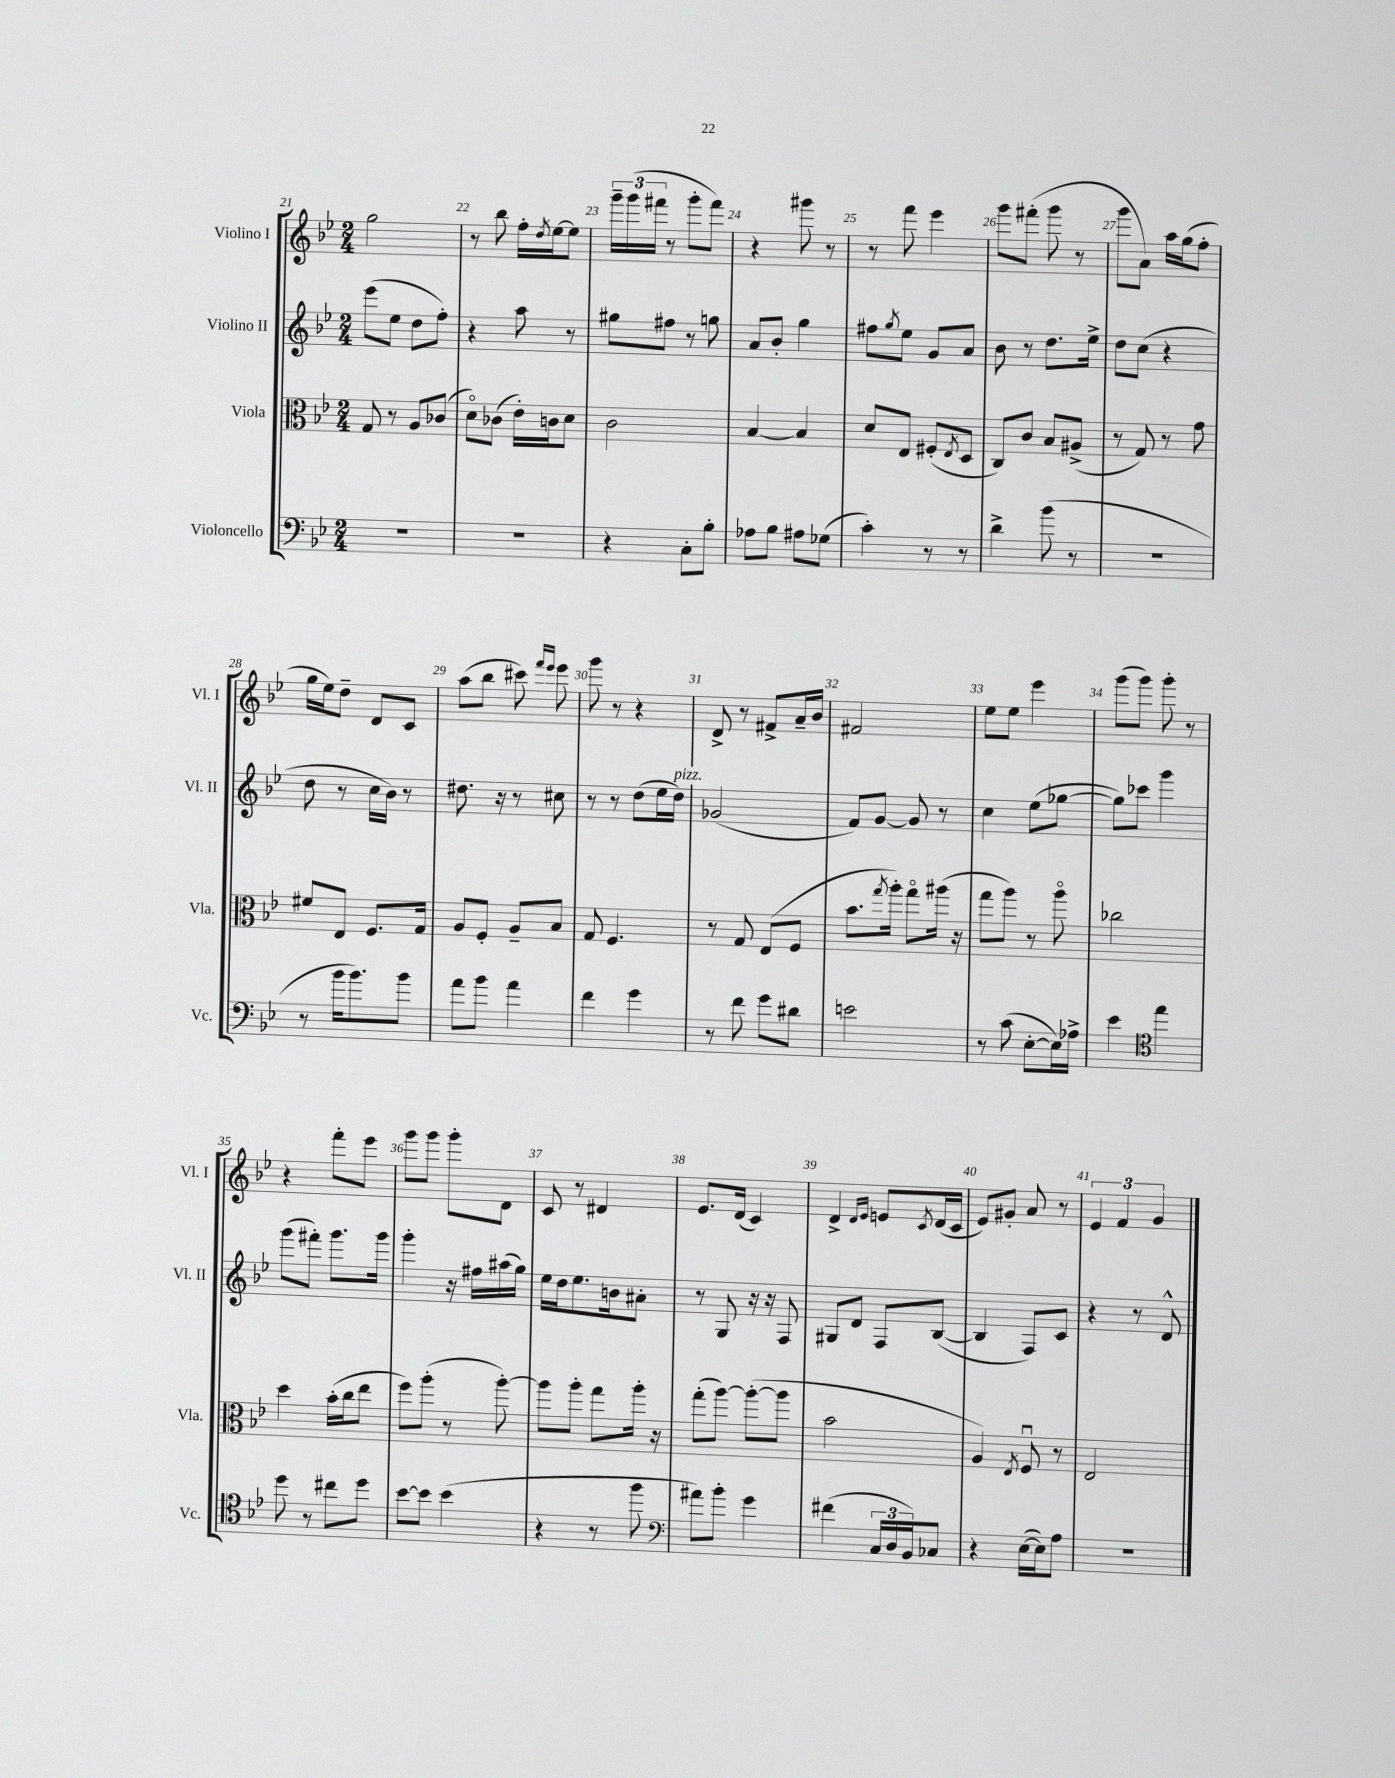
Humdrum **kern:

**kern	**kern	**kern	**kern
*part4	*part3	*part2	*part1
*staff4	*staff3	*staff2	*staff1
*I"Violoncello	*I"Viola	*I"Violino II	*I"Violino I
*I'Vc.	*I'Vla.	*I'Vl. II	*I'Vl. I
*clefF4	*clefC3	*clefG2	*clefG2
*k[b-e-]	*k[b-e-]	*k[b-e-]	*k[b-e-]
*M2/4	*M2/4	*M2/4	*M2/4
=21	=21	=21	=21
2r	8G/	(8eee-\L	2gg\
.	8r	8ee-\J	.
.	8A/L	8dd\L	.
.	(8c-X/J	8ff'\J)	.
=22	=22	=22	=22
2r	8d\L)	4r	8r
.	(8c-X\J	.	8bb-\
.	16e-'\LL)	8aa\	16ff'\LL
.	.	.	8qdd/
.	16cn\J	.	[16ee-\J
.	8d\J	8r	8ee-\J]
=23	=23	=23	=23
4r	2c\	8gg#X\L	24ggg~\LL
.	.	.	(24ggg\
.	.	.	24fff#X\JJ
.	.	8ff#X\J	8r
8C'\L	.	8r	8ggg'\L
8B-'\J	.	8ggn\	8fff#\J)
=24	=24	=24	=24
8A-X\L	[4B-/	8a/L	4r
8B-\J	.	8b-'/J	.
8A#X\L	4B-/]	4gg\	8ggg#X\
(8G-X\J	.	.	8r
=25	=25	=25	=25
4c'\)	8d/L	8ff#X\L	8r
.	.	8qgg/	.
.	8E-/J	8ee-\J	8fff\
8r	(8F#X'/L	8g/L	4eee-\
.	8qE-/	.	.
8r	8D/J	8a/J	.
=26	=26	=26	=26
4d^\	8C/L)	8b-\	8ggg\L
.	8c/J	8r	(8fff#X'\J
(8b-\	8B-/L	8.dd\L	8ggg\
8r	(8A#X^/J	.	8r
.	.	16ee-^\Jk	.
=27	=27	=27	=27
2r	8r	8dd\L	8ggg\L
.	8G/)	(8cc\J	8a\J)
.	8r	4r	16aa\LL
.	.	.	(16gg\J
.	8g\	.	8ff'\J
!!LO:LB:g=z
=28	=28	=28	=28
8r	8f#X/L	8dd\	16gg\LL
.	.	.	16ee-\J)
16b-\KL	8E-/J	8r	8dd~\J
8.b-\)	.	.	.
.	8.F/L	16cc\LL	8d/L
.	.	16b-\JJ)	.
8b-\J	.	8r	8c/J
.	16G/Jk	.	.
=29	=29	=29	=29
8a\L	8A/L	8.dd#X\	(8aa\L
8b-\J	8F'/J	.	8bb-\J
.	.	16r	.
4a\	8A~/L	8r	8ccc#X\)
.	.	.	16qqfff/LL
.	.	.	16qqeee-/JJ
.	8B-/J	8cc#X\	8eee-\
=30	=30	=30	=30
4f\	8G/	8r	8ggg\
.	4.F/	8r	8r
4g\	.	(8dd\L	4r
.	.	16ee-\L	.
!	!	!LO:TX:a:i:t=pizz.	!
.	.	16dd\JJ)	.
=31	=31	=31	=31
8r	8r	(2g-X/	8d^/
8f\	8G/	.	8r
8g\L	(8E-/L	.	8f#X^/L
8d#X\J	8F/J	.	16a~/L
.	.	.	16b-/JJ
=32	=32	=32	=32
2en\	8.b-\L	8f/L)	2f#X/
.	.	[8g/J	.
.	8qgg/	.	.
.	16aa'\Jk)	.	.
.	8gg\L	8g/]	.
.	(16aa#X\Jk	8r	.
.	16r	.	.
=33	=33	=33	=33
8r	8gg\L	4cc\	8ee-\L
(8c\	8aa\J)	.	8ee-\J
[8E-'\L	8r	(8ee-\L	4eee-\
16E-\L])	8aa\	[8gg-X\J	.
16A-X^\JJ	.	.	.
=34	=34	=34	=34
4e-\	2cc-X\	8gg-\L])	(8ggg\L
.	.	8ccc-X\J	8ggg\J)
*clefC4	*	*	*
4ee-\	.	4ggg\	8ggg'\
.	.	.	8r
!!LO:LB:g=z
=35	=35	=35	=35
8dd\	4dd\	(8ggg\L	4r
8r	.	8fff#X'\J)	.
8cc#X\L	(16b-'\LL	8.ggg\L	8fff'\L
.	16cc\J	.	.
8dd\J	8ee-\J	.	8eee-\J
.	.	16ggg\Jk	.
=36	=36	=36	=36
[8b-\L	8ff\L)	4ggg'\	8ggg\L
8b-\J]	(8aa'\J	.	8ggg\J
(4b-\	8r	16r	8ggg'\L
.	.	16ff#X\LL	.
.	[8aa'\)	(16aa#X\	8d\J
.	.	16gg\JJ)	.
=37	=37	=37	=37
4r	8aa\L]	16ee-\LL	8c/
.	.	16dd\J	.
.	8aa'\J	8.ee-\	8r
8r	8gg\L	.	4d#X/
.	.	16bn\k	.
8ff\	16aa'\Jk	8a#X'\J	.
.	16r	.	.
=38	=38	=38	=38
*clefF4	*	*	*
8a#X\L)	(8gg'\L	8r	8.e-/L
8b-'\J	[8aa\J)	8G/	.
.	.	.	(16d/Jk
4g\	(8aa'\L_	16r	4c/)
.	.	16r	.
.	8aa\J]	8F/	.
=39	=39	=39	=39
(4f#X\	2b-\	8G#X/L	4d^/
.	.	8d/J	.
.	.	.	16qqd/LL
.	.	.	16qqe-/JJ
24C/LL	.	8F/L	8en/L
24D/	.	.	.
24BB-/J)	.	.	.
.	.	.	8qc/
8C-X/J	.	([8B-/J	(16d/L
.	.	.	16c/JJ
=40	=40	=40	=40
4r	4A/)	4B-/]	8e-/L)
.	.	.	8g#X'/J
.	8qE-/	.	.
([16E-\LL	8Fu/	8F/L)	8a/
16E-\J])	.	.	.
8A\J	8r	8c/J	8r
=41	=41	=41	=41
2r	2E-/	4r	6e-/
.	.	.	6f/
.	.	8r	.
.	.	.	6g/
.	.	8d^^/	.
==	==	==	==
*-	*-	*-	*-
